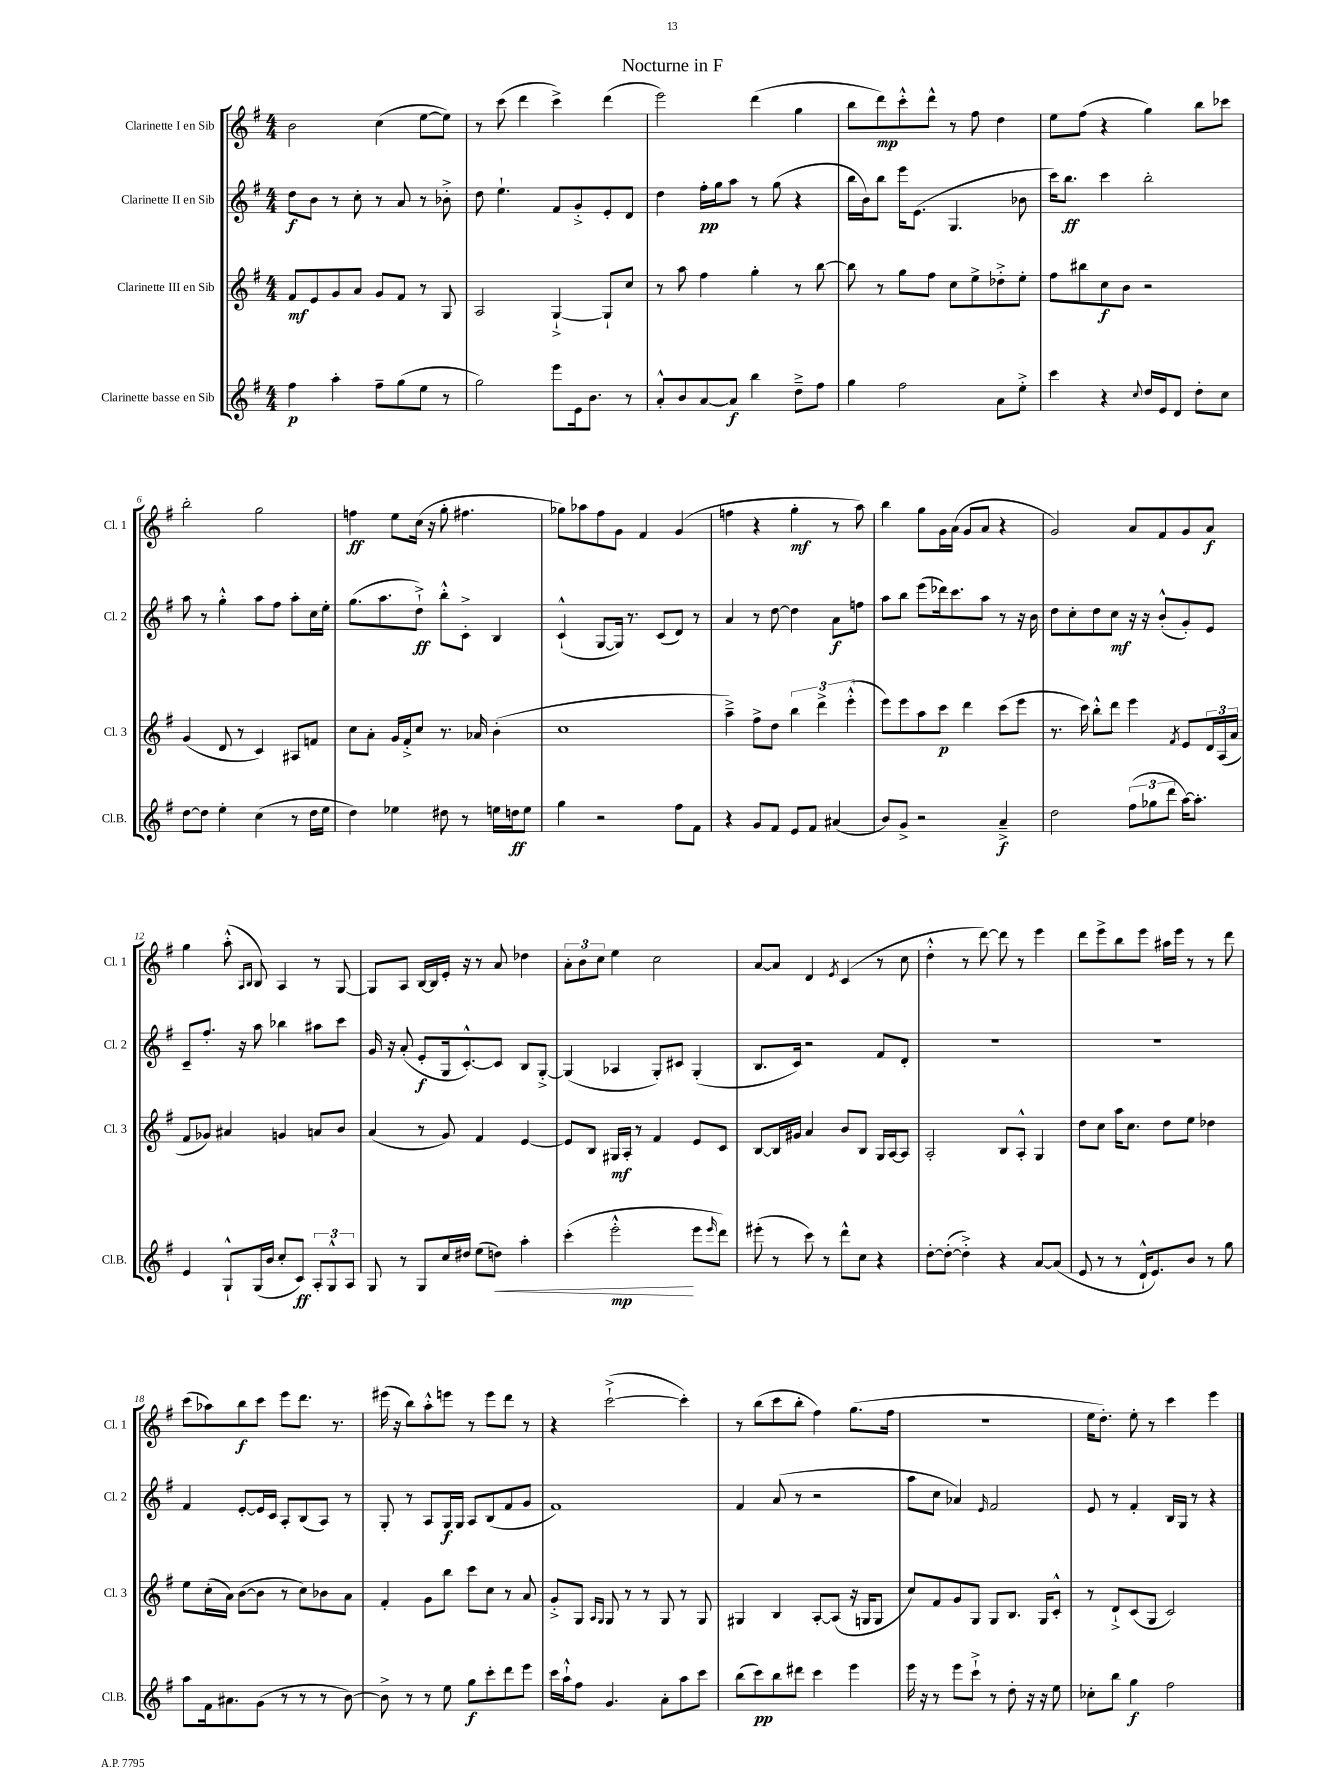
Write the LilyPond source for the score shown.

\header { title = "Nocturne in F" }
<<
\new StaffGroup <<
\new Staff = "s0" \with { instrumentName = "Clarinette I en Sib" shortInstrumentName = "Cl. 1" } {
    \clef treble \key g \major \numericTimeSignature \time 4/4
    b'2 c''4( e''8~ e''8) |
    r8 c'''8( d'''4 c'''4->) d'''4( |
    e'''2) d'''4( g''4 |
    b''8 d'''8\mp) c'''8-.-^ d'''8-^ r8 fis''8 d''4 |
    e''8 fis''8( r4 g''4) b''8 ces'''8 |
    b''2-. g''2 |
    f''4\ff e''8 c''16( r16 g''8-. fis''4. |
    ges''8) aes''8 fis''8 g'8 fis'4 g'4( |
    f''4 r4 g''4-.\mf r8 a''8) |
    b''4 g''8 g'16 a'16( g'8 a'8 r4 |
    g'2) a'8 fis'8 g'8 a'8\f |
    g''4 a''8-.-^( \grace { a16 b16 } b8) a4 r8 g8~ |
    g8 a8 b16~ b16 e'16-. r16 r8 a'8 des''4 |
    \tuplet 3/2 { a'8-. b'8 c''8 } e''4 c''2 |
    a'8~ a'8 d'4 \acciaccatura { e'8 } c'4( r8 c''8 |
    d''4-.-^ r8 d'''8~) d'''8 r8 e'''4 |
    d'''8 e'''8-> b''8 e'''8 ais''16 e'''16 r8 r8 d'''8 |
    c'''8( aes''8) b''8\f c'''8 e'''8 d'''8. r8. |
    eis'''16( r16 b''8) a''8-.-^ e'''8 r8 e'''8 d'''8 r8 |
    r4 c'''2~-!->( c'''4-.) |
    r8 b''8( c'''8 b''8-. fis''4) g''8.( fis''16 |
    R1 |
    e''16 d''8.-.) e''8-. r8 c'''4 e'''4 \bar "|." |
}
\new Staff = "s1" \with { instrumentName = "Clarinette II en Sib" shortInstrumentName = "Cl. 2" } {
    \clef treble \key g \major \numericTimeSignature \time 4/4
    d''8\f b'8 r8 c''8-. r8 a'8 r8 bes'8-.-> |
    d''8 e''4.-! fis'8 g'8-.-> e'8-. d'8 |
    d''4 fis''16-.\pp g''16 a''8 r8 g''8( r4 |
    b''16 b'16) b''8 e'''16 e'8.( g4. bes'8 |
    c'''16) b''8.\ff c'''4 b''2-. |
    a''8 r8 g''4-.-^ a''8 fis''8 a''8-. c''16 e''16-. |
    g''8.( a''8. d''8-!->\ff) b''8-.-^ c'8-.-> b4 |
    c'4-!-^( g8~ g16) r8. c'8( d'8) r8 |
    a'4 r8 d''8~ d''4 a'8\f f''8 |
    a''8 b''8 e'''8( des'''16) c'''8. a''8 r8 r16 b'16 |
    d''8 c''8-. d''8 c''8\mf r16 r16 b'8-.-^( g'8-.) e'8 |
    c'8-- fis''8.-. r16 a''8 bes''4 ais''8 c'''8 |
    g'16 r16 a'8-.( e'8-.\f g16 c'8.~-.-^) c'8 b8 g8~-.-> |
    g4( aes4 g8-.) cis'8 g4-.( |
    b8. c'16) r2 fis'8 d'8-. |
    R1 |
    r1 |
    fis'4 e'8~-. e'16 c'16 a8-. b8( a8) r8 |
    g8-. r8 a8 g16\f g16 a8 b8( fis'8 g'8 |
    fis'1) |
    fis'4 a'8( r8 r2 |
    a''8 c''8 aes'4) \grace { e'16 } fis'2 |
    e'8 r8 fis'4-. b16 g16 r8 r4 \bar "|." |
}
\new Staff = "s2" \with { instrumentName = "Clarinette III en Sib" shortInstrumentName = "Cl. 3" } {
    \clef treble \key g \major \numericTimeSignature \time 4/4
    fis'8\mf e'8 g'8 a'8 g'8 fis'8 r8 g8 |
    a2 g4~-!-> g8-! c''8 |
    r8 a''8 fis''4 g''4-. r8 b''8~ |
    b''8 r8 g''8 fis''8 c''8 e''8-> des''8-.-> e''8-. |
    fis''8 bis''8 c''8\f b'8 r2 |
    g'4( d'8 r8 c'4) ais8 f'8 |
    c''8 a'8-. g'16 fis'16-.-> c''8 r8. aes'16 b'4-.( |
    c''1 |
    a''4--->) fis''8-> d''8 \tuplet 3/2 { b''4 d'''4-> e'''4-.-^( } |
    e'''8) e'''8 a''8 c'''8\p d'''4 c'''8( e'''8 |
    r8. c'''16) b''8-.-^ d'''8 e'''4 \acciaccatura { fis'8 } e'8 \tuplet 3/2 { d'16 a16( a'16 } |
    fis'8 ges'8) ais'4 g'4 a'8 b'8 |
    a'4( r8 g'8) fis'4 e'4~ |
    e'8 b8 gis16\mf a16-. r8 fis'4 e'8 c'8 |
    b8~ b16 gis'16 a'4 b'8 b8 g16 a16~ a8 |
    a2-. b8 a8-.-^ g4 |
    d''8 c''8 a''16 c''8. d''8 e''8 des''4 |
    e''8 c''16-.( a'16) b'8~( b'8 r8 c''8) bes'8 a'8 |
    fis'4-. g'8 b''8 c'''8 c''8 r8 a'8 |
    g'8-.-> g8 \grace { a16 g16 } g8 r8 r8 g8 r8 g8 |
    gis4 b4 a8~-. a8( r16 g16 g8 |
    c''8) fis'8 g'8 g8 g8 b8. g16 c'8-.-^ |
    r8 d'8-!-> c'8( g8 c'2) \bar "|." |
}
\new Staff = "s3" \with { instrumentName = "Clarinette basse en Sib" shortInstrumentName = "Cl.B." } {
    \clef treble \key g \major \numericTimeSignature \time 4/4
    fis''4\p a''4-. fis''8-- g''8( e''8 r8 |
    g''2) e'''8 e'16 b'8. r8 |
    a'8-.-^ b'8 a'8~ a'8\f b''4 d''8---> fis''8 |
    g''4 fis''2 a'8 e''8-.-> |
    c'''4 r4 \appoggiatura { c''8 } d''16 e'16 d'8 d''8-. c''8 |
    d''8~ d''8 e''4-. c''4( r8 d''16 e''16 |
    d''4) ees''4 dis''8 r8 e''16 d''16\ff e''8 |
    g''4 r2 fis''8 fis'8 |
    r4 g'8 fis'8 e'8 fis'8 ais'4( |
    b'8) g'8-> r2 a'4--->\f |
    d''2 \tuplet 3/2 { fis''8( ges''8 d'''8 } a''16~) a''8.-. |
    e'4 g8-!-^ g16( b'16 c''8-. c'8\ff) \tuplet 3/2 { a8-. g8-^ a8 } |
    g8 r8 g8 c''16 dis''16 e''8( d''8\<) a''4-. |
    c'''4-.( e'''2-.-^\mp\! e'''8 \grace { e'''16 } d'''8) |
    eis'''8-.( r8 c'''8) r8 d'''8-^ c''8 r4 |
    d''8~-. d''8~-.( d''4-.->) r4 a'8~ a'8( |
    e'8 r8 r8 d'16-!-^ e'8.) b'8 r8 g''8 |
    a''8 fis'16 ais'8. g'8( r8 r8 r8 b'8~) |
    b'8-> r8 r8 e''8 g''8\f c'''8-. d'''8 e'''8 |
    c'''16 a''16-!-^ fis''8 g'4. a'8-. a''8 c'''8 |
    b''8( c'''8\pp) b''8 dis'''8 c'''4 e'''4 |
    e'''16 r16 r8 e'''8 c'''8-!-> r8 d''8-. r16 r16 e''8 |
    ces''8-. b''8 g''4\f fis''2 \bar "|." |
}
>>
>>
